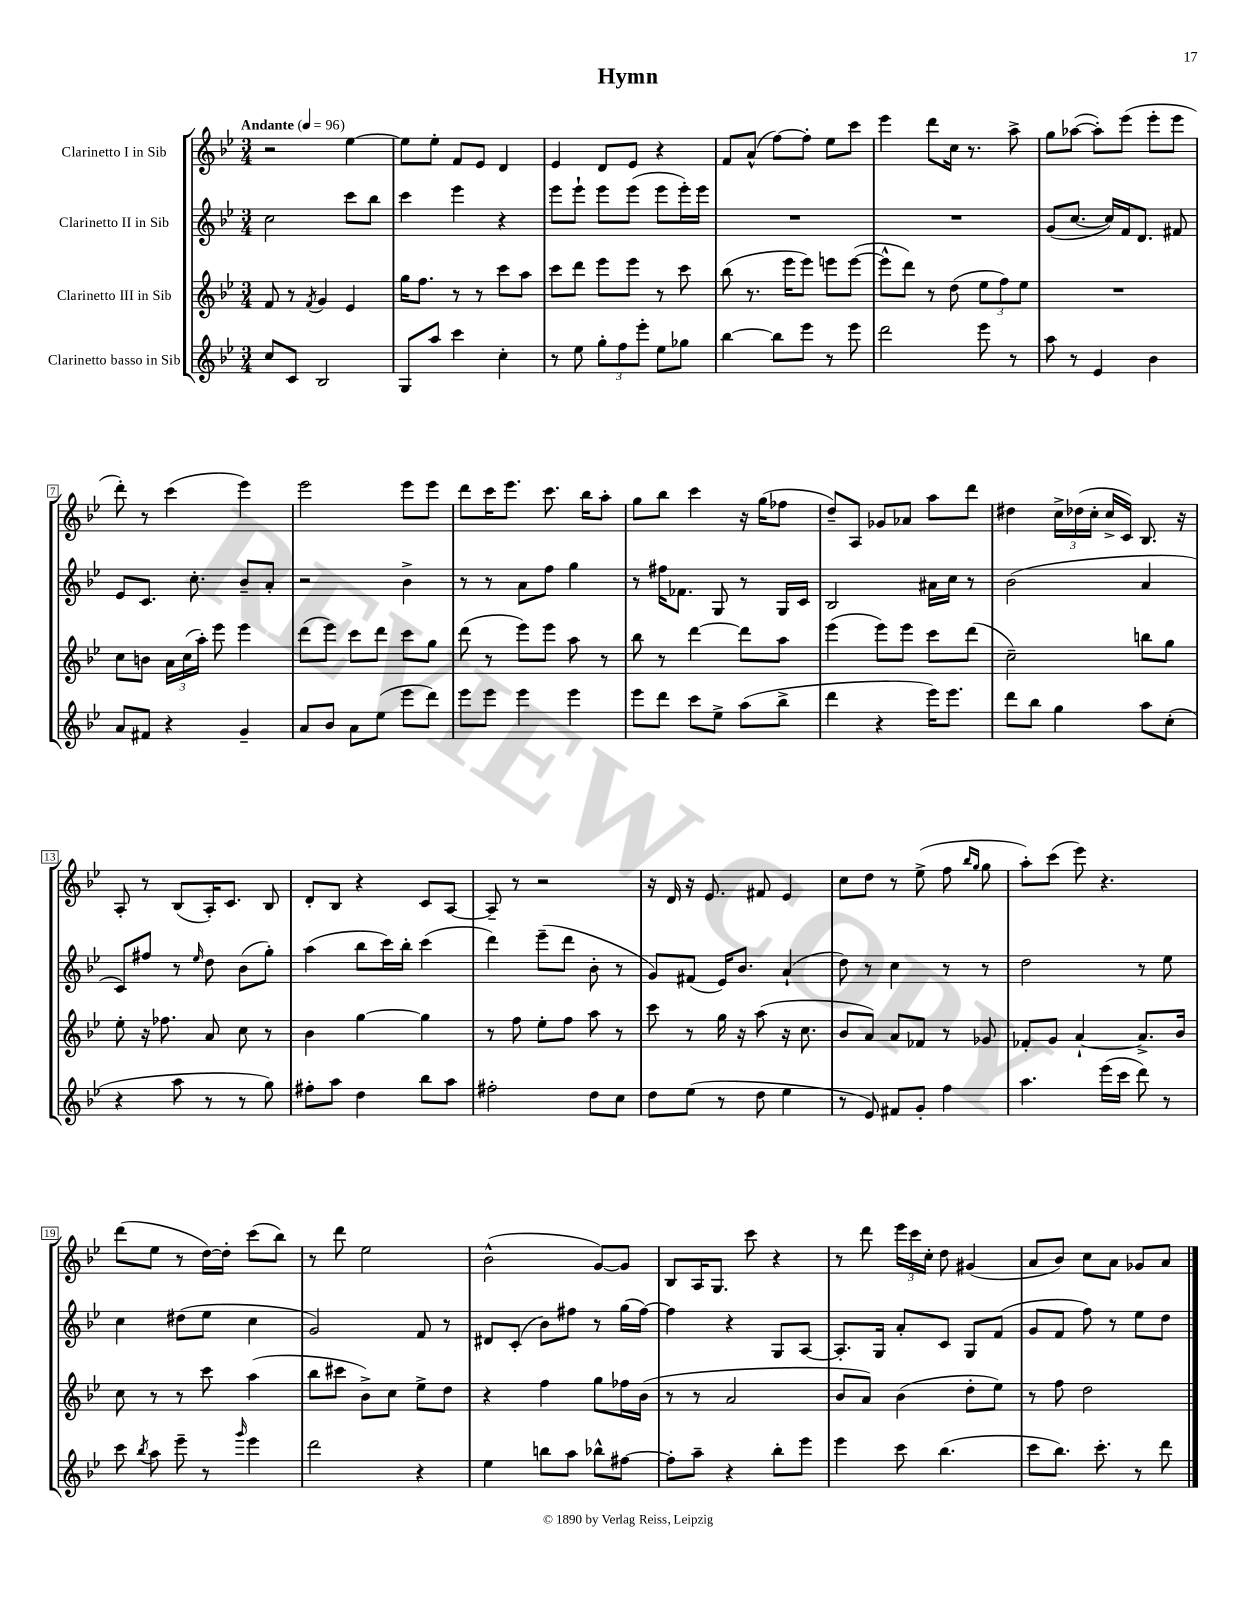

**kern	**kern	**kern	**kern
*staff4	*staff3	*staff2	*staff1
*clefG2	*clefG2	*clefG2	*clefG2
*k[b-e-]	*k[b-e-]	*k[b-e-]	*k[b-e-]
*M3/4	*M3/4	*M3/4	*M3/4
*MM96	*MM96	*MM96	*MM96
8cc	8f	2cc	2r
8c	8r	.	.
.	8qf	.	.
2B-	4g	.	.
.	4e-	8ccc	[4ee-
.	.	8bb-	.
=	=	=	=
8G	16gg	4ccc	8ee-]
.	8.ff	.	.
8aa	.	.	8ee-'
4ccc	8r	4eee-	8f
.	8r	.	8e-
4cc'	8ccc	4r	4d
.	8aa	.	.
=	=	=	=
8r	8ccc	8eee-	4e-
8ee-	8ddd	8eee-`	.
12gg'	8eee-	8eee-	8d
12ff	.	.	.
.	8eee-	(8eee-	8e-
12eee-'	.	.	.
8ee-	8r	8eee-	4r
8gg-	8ccc	16eee-')	.
.	.	16eee-	.
=	=	=	=
[4bb-	(8bb-	2.r	8f
.	8.r	.	(8a^^
8bb-]	.	.	[8ff)
.	16eee-	.	.
8eee-	8eee-)	.	8ff']
8r	8eee	.	8ee-
8eee-	([8eee	.	8ccc
=	=	=	=
2ddd	8eee^^]	2.r	4eee-
.	8ddd)	.	.
.	8r	.	8ddd
.	(8dd	.	16cc
.	.	.	8.r
8eee-	12ee-	.	.
.	12ff)	.	.
8r	.	.	8aa^
.	12ee-	.	.
=	=	=	=
8aa	2.r	(8g	8gg
8r	.	[8.cc	([8aa-
4e-	.	.	8aa-'])
.	.	16cc])	.
.	.	16f	(8eee-
.	.	8.d	.
4b-	.	.	8eee-'
.	.	8f#	8eee-
=	=	=	=
8a	8cc	8e-	8ddd')
8f#	8b	8.c	8r
4r	24a	.	(4ccc
.	(24cc	.	.
.	.	8.cc'	.
.	24aa')	.	.
.	8eee-	.	.
4g~	4eee-	8b-~	4eee-)
.	.	8a'	.
=	=	=	=
8a	(8ddd	2r	2eee-
8b-	8eee-)	.	.
8a	8ccc	.	.
(8ee-	8ddd	.	.
8eee-	8ccc	4b-^	8eee-
8ddd)	8gg	.	8eee-
=	=	=	=
8eee-	(8ddd	8r	8ddd
8eee-	8r	8r	16ccc
.	.	.	8.eee-
4eee-	8eee-)	8a	.
.	8eee-	8ff	8.ccc
4eee-	8aa	4gg	.
.	.	.	16bb-
.	8r	.	8aa'
=	=	=	=
8eee-	8bb-	8r	8gg
8ddd	8r	16ff#	8bb-
.	.	8.f-	.
8ccc	[4ddd	.	4ccc
8ee-^	.	8G	.
(8aa	8ddd]	8r	16r
.	.	.	(16gg
8bb-^	8aa	16G	8ff-
.	.	16c	.
=	=	=	=
4ddd	(4eee-	2B-	8dd~)
.	.	.	8A
4r	8eee-)	.	8g-
.	8eee-	.	8a-
16eee-)	8ccc	16a#	8aa
8.eee-	.	16cc	.
.	(8ddd	8r	8ddd
=	=	=	=
8ddd	2cc~)	(2b-	4dd#
8bb-	.	.	.
4gg	.	.	24cc^
.	.	.	(24dd-
.	.	.	24cc'
.	.	.	16cc^
.	.	.	16c)
8aa	8bb	4a	8.B-
(8cc'	8gg	.	.
.	.	.	16r
=	=	=	=
4r	8ee-'	8c)	8A'
.	16r	8ff#	8r
.	8.ff-	.	.
8aa	.	8r	(8B-
.	.	16qqee-	.
8r	8a	8dd	16A')
.	.	.	8.c
8r	8cc	(8b-	.
8gg)	8r	8gg')	8B-
=	=	=	=
8ff#'	4b-	(4aa	8d'
8aa	.	.	8B-
4dd	[4gg	8bb-	4r
.	.	16ccc)	.
.	.	16bb-'	.
8bb-	4gg]	(4ccc	8c
8aa	.	.	[8A
=	=	=	=
2ff#'	8r	4ddd)	8A~]
.	8ff	.	8r
.	8ee-'	(8eee-~	2r
.	8ff	8ddd	.
8dd	8aa	8b-'	.
8cc	8r	8r	.
=	=	=	=
8dd	8ccc	8g)	16r
.	.	.	16d
(8ee-	8r	(8f#	16r
.	.	.	8.e-
8r	16gg	16e-)	.
.	16r	8.b-	.
8dd	(8aa	.	8f#
4ee-	16r	(4a`	4e-
.	8.cc	.	.
=	=	=	=
8r	8b-	8dd)	8cc
8e-)	8a)	8r	8dd
8f#	8a	4cc	8r
8g'	8f-	.	(8ee-^
4ff	8r	8r	8ff
.	.	.	16qqbb-
.	.	.	16qqgg
.	8g-	8r	8gg
=	=	=	=
4.aa	8f-'	2dd	8aa')
.	8g	.	(8ccc
.	[4a`	.	8eee-)
(16eee-	.	.	4.r
16ccc	.	.	.
8ddd)	8.a^]	8r	.
8r	.	8ee-	.
.	16b-	.	.
=	=	=	=
8ccc	8cc	4cc	(8ddd
8qbb-	.	.	.
8aa	8r	.	8ee-
8eee-~	8r	(8dd#	8r
8r	8ccc	8ee-	[16dd)
.	.	.	16dd']
16qqggg	.	.	.
4eee-	(4aa	4cc	(8ccc
.	.	.	8bb-)
=	=	=	=
2ddd	8bb-	2g)	8r
.	8ccc#	.	8ddd
.	8b-^)	.	2ee-
.	8cc	.	.
4r	8ee-^	8f	.
.	8dd	8r	.
=	=	=	=
4ee-	4r	8d#	(2b-^^
.	.	(8c'	.
8bb	4ff	8b-)	.
8aa	.	8ff#	.
8bb-^^	8gg	8r	[8g)
[8ff#	16ff-	(16gg	8g]
.	(16b-	[16ff#)	.
=	=	=	=
8ff#']	8r	4ff#]	8B-
8aa~	8r	.	16A
.	.	.	8.G
4r	2a	4r	.
.	.	.	8ccc
8bb-'	.	8G	4r
8eee-	.	[8A	.
=	=	=	=
4eee-	8b-	8.A']	8r
.	8a)	.	8ddd
.	.	16G	.
8ccc	(4b-	8a'	24eee-
.	.	.	24ccc
.	.	.	24cc'
(4.bb-	.	8c	8dd
.	8dd'	8G	(4g#
.	8ee-)	(8f	.
=	=	=	=
8ccc	8r	8g	8a
8.bb-)	8ff	8f	8b-)
.	2dd	8ff)	8cc
8.ccc'	.	.	.
.	.	8r	8a
8r	.	8ee-	8g-
8ddd	.	8dd	8a
==	==	==	==
*-	*-	*-	*-
